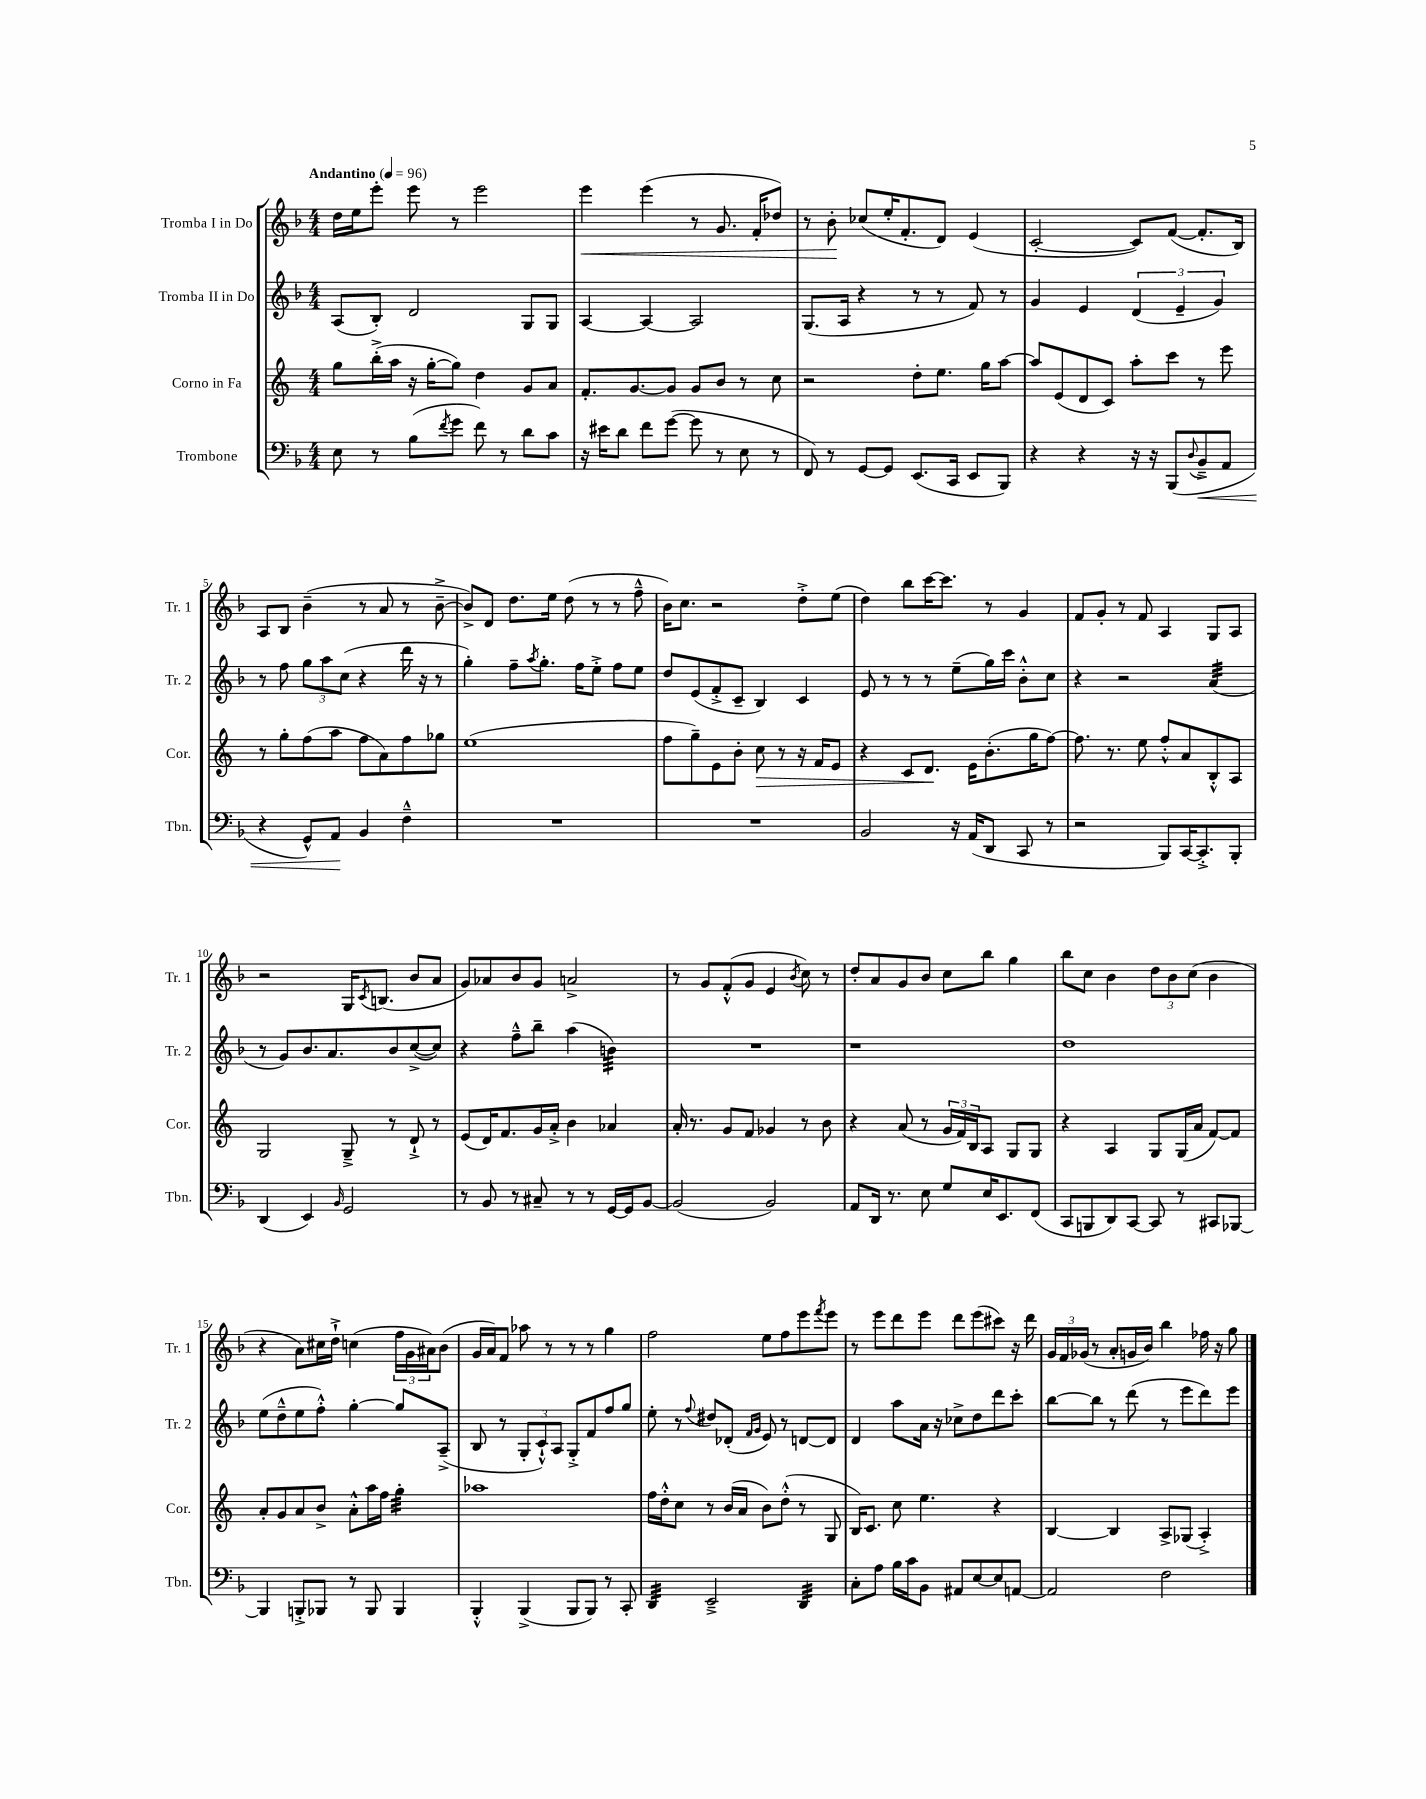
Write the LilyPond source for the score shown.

<<
\new StaffGroup <<
\new Staff = "s0" \with { instrumentName = "Tromba I in Do" shortInstrumentName = "Tr. 1" } {
    \clef treble \key f \major \numericTimeSignature \time 4/4 \tempo "Andantino" 4 = 96
    d''16 e''16 e'''8-. e'''8 r8 e'''2 |
    e'''4\< e'''4( r8 g'8. f'16-. des''8) |
    r8 bes'8-.\! ces''8( e''16-. f'8.-. d'8) e'4( |
    c'2~-. c'8) f'8~( f'8.-. bes16) |
    a8 bes8 bes'4--( r8 a'8 r8 bes'8~---> |
    bes'8->) d'8 d''8. e''16 d''8( r8 r8 f''8---^ |
    bes'16) c''8. r2 d''8-.-> e''8( |
    d''4) bes''8 c'''16~ c'''8. r8 g'4 |
    f'8 g'8-. r8 f'8 a4 g8 a8 |
    r2 g16 \acciaccatura { c'8 } b8.( bes'8 a'8 |
    g'8) aes'8 bes'8 g'8 a'2-> |
    r8 g'8 f'8-.-^( g'8 e'4 \acciaccatura { bes'8 } c''8) r8 |
    d''8-. a'8 g'8 bes'8 c''8 bes''8 g''4 |
    bes''8 c''8 bes'4 \tuplet 3/2 { d''8 bes'8 c''8( } bes'4 |
    r4 a'8) cis''16 d''16-!-> c''4( \tuplet 3/2 { f''16 g'16 ais'16) } bes'8( |
    g'16 a'16) f'8 aes''8 r8 r8 r8 g''4 |
    f''2 e''8 f''8 e'''8 \acciaccatura { f'''8 } e'''8 |
    r8 e'''8 d'''8 e'''8 d'''8 e'''8( cis'''8) r16 d'''16 |
    \tuplet 3/2 { g'16 f'16 ges'16( } r8 a'8-. g'16 bes'16) bes''4 fes''16 r16 g''8 \bar "|." |
}
\new Staff = "s1" \with { instrumentName = "Tromba II in Do" shortInstrumentName = "Tr. 2" } {
    \clef treble \key f \major \numericTimeSignature \time 4/4
    a8( bes8-.) d'2 g8 g8 |
    a4~ a4~ a2 |
    g8.( a16 r4 r8 r8 f'8) r8 |
    g'4 e'4 \tuplet 3/2 { d'4( e'4-- g'4) } |
    r8 f''8 \tuplet 3/2 { g''8 a''8 c''8( } r4 d'''16 r16 r8 |
    g''4-.) f''8-- \acciaccatura { a''8 } g''8.-. f''16 e''8-.-> f''8 e''8 |
    d''8 e'8( f'8-.-> c'8-- bes4) c'4 |
    e'8 r8 r8 r8 e''8--( g''16) c'''16 bes'8-.-^ c''8 |
    r4 r2 a'4:32( |
    r8 g'8) bes'8. a'8. bes'8 c''8~->( c''8) |
    r4 f''8---^ bes''8-- a''4( b'4:32) |
    R1 |
    r1 |
    d''1 |
    e''8( d''8---^ e''8 f''8-.-^) g''4~-. g''8 a8--->( |
    bes8 r8 \tuplet 3/2 { g8-. c'8-!-^) a8 } g8-.-> f'8 f''8 g''8 |
    e''8-. r8 \appoggiatura { f''8 } dis''8 des'8-.( \grace { f'16 g'16 } e'8) r8 d'8~ d'8 |
    d'4 a''8 a'16 r16 ces''8-> d''8 d'''8 c'''8-. |
    bes''8~ bes''8 r8 d'''8( r8 e'''8 d'''8) e'''8 \bar "|." |
}
\new Staff = "s2" \with { instrumentName = "Corno in Fa" shortInstrumentName = "Cor." } {
    \clef treble \key c \major \numericTimeSignature \time 4/4
    g''8 b''16-.->( a''16 r16 g''16~-. g''8) d''4 g'8 a'8 |
    f'8.-. g'8.~ g'8 g'8 b'8 r8 c''8 |
    r2 d''8-. e''8. g''16 a''8~ |
    a''8 e'8( d'8 c'8) a''8-. c'''8 r8 e'''8 |
    r8 g''8-. f''8( a''8 f''8 a'8) f''8 ges''8 |
    e''1( |
    f''8 g''8--) e'8 b'8-. c''8\> r8 r16 f'16 e'8 |
    r4 c'8 d'8.\! e'16 b'8.-.( g''16 f''8~) |
    f''8. r8. e''8 f''8-.-^ a'8 b8-.-^ a8 |
    g2 g8---> r8 d'8-!-> r8 |
    e'8( d'16) f'8. g'16 a'16-.-> b'4 aes'4 |
    a'16-. r8. g'8 f'8 ges'4 r8 b'8 |
    r4 a'8( r8 \tuplet 3/2 { g'16 f'16) b16 } a8 g8 g8 |
    r4 a4 g8 g16( a'16 f'8~) f'8 |
    a'8-. g'8 a'8 b'8-> a'8-.-^ a''16 f''16 g''4:32-. |
    aes''1 |
    f''16 d''16-.-^ c''8 r8 b'16( a'16 b'8) d''8-.-^( r8 g8 |
    b16) c'8. c''8 e''4. r4 |
    b4~ b4 a8-> ges8( a4-.->) \bar "|." |
}
\new Staff = "s3" \with { instrumentName = "Trombone" shortInstrumentName = "Tbn." } {
    \clef bass \key f \major \numericTimeSignature \time 4/4
    e8 r8 bes8( \acciaccatura { f'8 } g'8 f'8) r8 d'8 c'8 |
    r16 eis'16 d'8 f'8 g'8~( g'8 r8 e8 r8 |
    f,8) r8 g,8~ g,8 e,8.( c,16 e,8 bes,,8) |
    r4 r4 r16 r16 bes,,8( \appoggiatura { d8 } bes,8--->\< a,8 |
    r4 g,8-^) a,8\! bes,4 f4---^ |
    R1 |
    R1 |
    bes,2 r16 a,16( d,8 c,8 r8 |
    r2 bes,,8) c,16~ c,8.-.-> bes,,8-. |
    d,4( e,4) \grace { bes,16 } g,2 |
    r8 bes,8 r8 cis8-- r8 r8 g,16~ g,16 bes,8~ |
    bes,2( bes,2) |
    a,8 d,16 r8. e8 g8 e16 e,8. f,8( |
    c,8 b,,8 d,8) c,8~ c,8 r8 cis,8 bes,,8~ |
    bes,,4 b,,8-.-> bes,,8 r8 bes,,8 bes,,4 |
    bes,,4-.-^ bes,,4->( bes,,8 bes,,8) r8 c,8-. |
    d,4:32 e,2---> d,4:32 |
    c8-. a8 bes16 c'16 bes,8 ais,8 e8~ e8 a,8~ |
    a,2 f2 \bar "|." |
}
>>
>>
